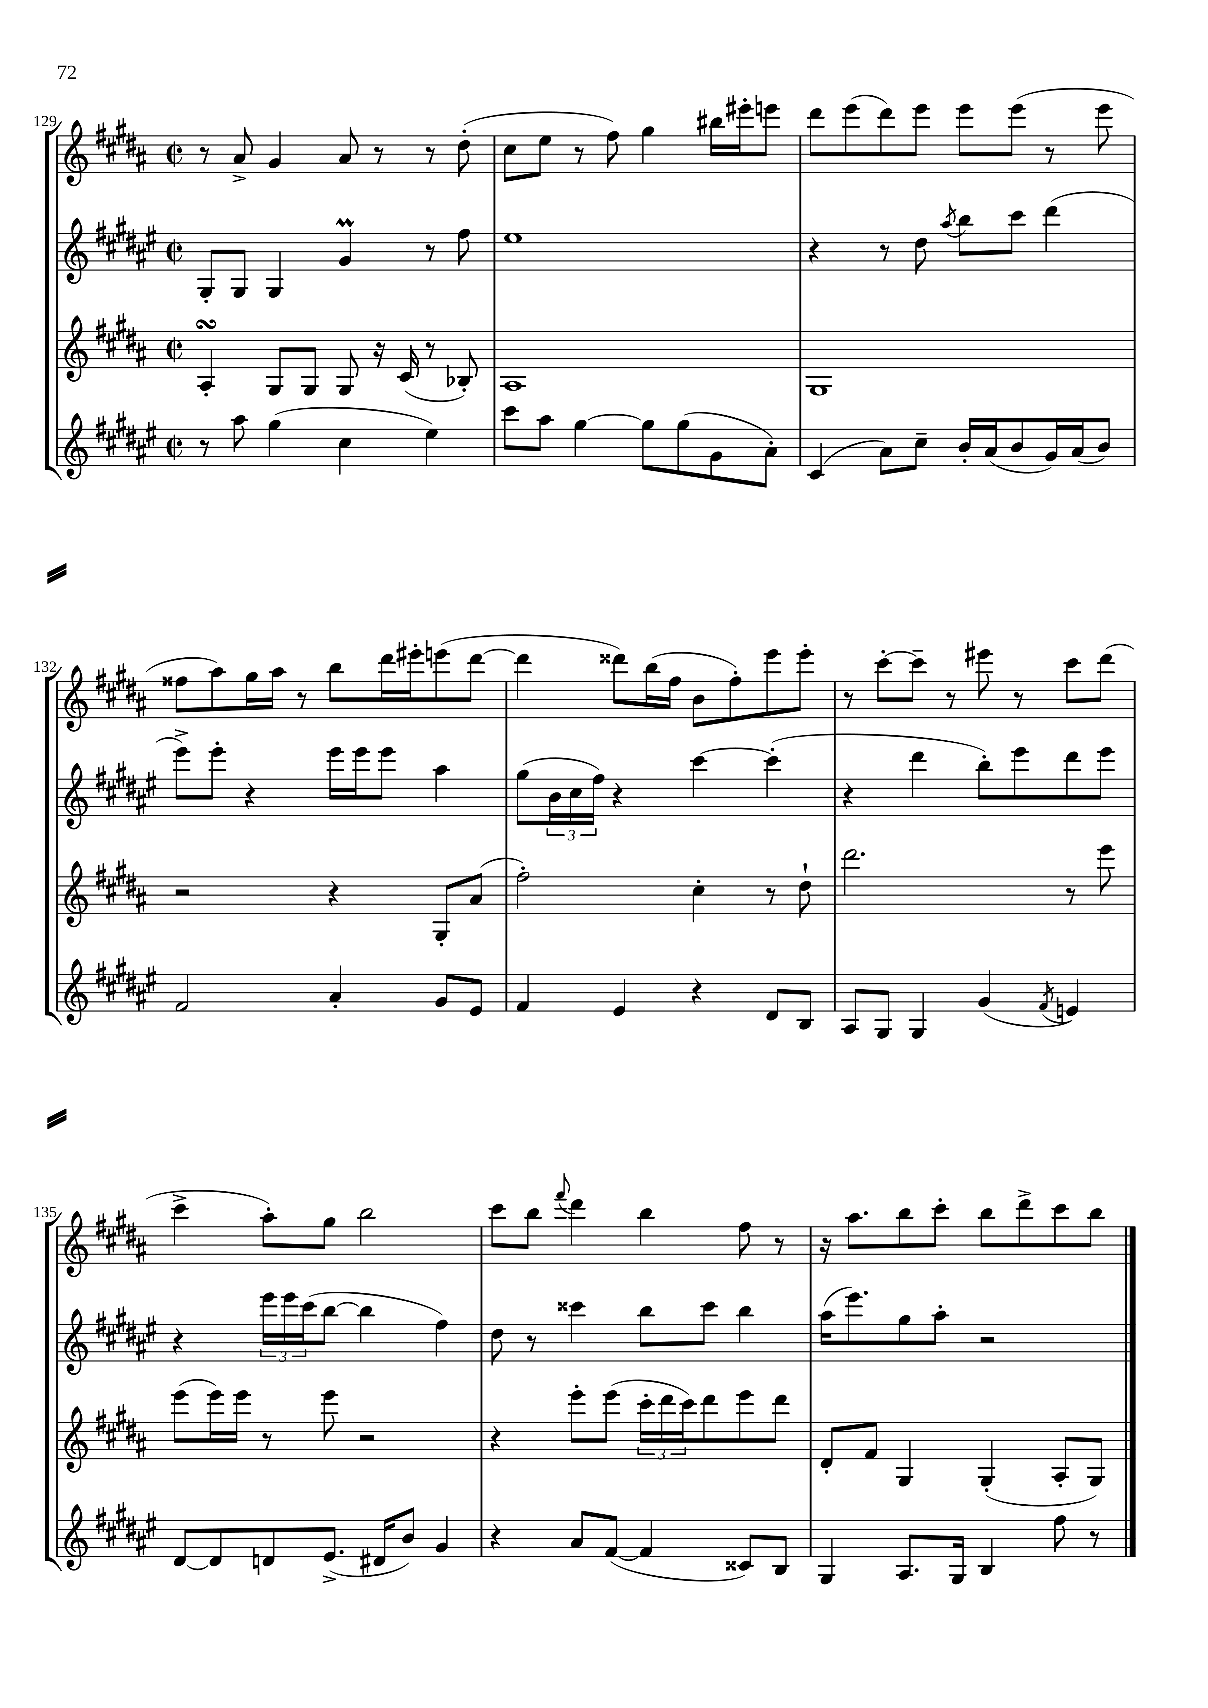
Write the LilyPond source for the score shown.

<<
\new StaffGroup <<
\new Staff = "s0" {
    \clef treble \key b \major \defaultTimeSignature \time 2/2
    r8 ais'8-> gis'4 ais'8 r8 r8 dis''8-.( |
    cis''8 e''8 r8 fis''8) gis''4 bis''16 eis'''16-. e'''8 |
    dis'''8 e'''8( dis'''8) e'''8 e'''8 e'''8( r8 e'''8 |
    fisis''8 ais''8) gis''16 ais''16 r8 b''8 dis'''16 eis'''16-. e'''8( dis'''8~ |
    dis'''4 disis'''8) b''16( fis''16 b'8 fis''8-.) e'''8 e'''8-. |
    r8 cis'''8~-. cis'''8-- r8 eis'''8 r8 cis'''8 dis'''8( |
    cis'''4-> ais''8-.) gis''8 b''2 |
    cis'''8 b''8 \appoggiatura { fis'''8 } dis'''4 b''4 fis''8 r8 |
    r16 ais''8. b''8 cis'''8-. b''8 dis'''8-> cis'''8 b''8 \bar "|." |
}
\new Staff = "s1" {
    \clef treble \key fis \major \defaultTimeSignature \time 2/2
    gis8-. gis8 gis4 gis'4\prall r8 fis''8 |
    eis''1 |
    r4 r8 dis''8 \acciaccatura { ais''8 } b''8 cis'''8 dis'''4( |
    eis'''8->) eis'''8-. r4 eis'''16 eis'''16 eis'''8 ais''4 |
    gis''8( \tuplet 3/2 { b'16 cis''16 fis''16) } r4 cis'''4~ cis'''4-.( |
    r4 dis'''4 b''8-.) eis'''8 dis'''8 eis'''8 |
    r4 \tuplet 3/2 { eis'''16 eis'''16 cis'''16( } b''8~ b''4 fis''4) |
    dis''8 r8 cisis'''4 b''8 cisis'''8 b''4 |
    ais''16( eis'''8.) gis''8 ais''8-. r2 \bar "|." |
}
\new Staff = "s2" {
    \clef treble \key b \major \defaultTimeSignature \time 2/2
    ais4-.\turn gis8 gis8 gis8 r16 cis'16( r8 bes8-.) |
    ais1 |
    gis1 |
    r2 r4 gis8-. ais'8( |
    fis''2-.) cis''4-. r8 dis''8-! |
    dis'''2. r8 e'''8 |
    e'''8( e'''16) e'''16 r8 e'''8 r2 |
    r4 e'''8-. e'''8( \tuplet 3/2 { cis'''16-. dis'''16 cis'''16) } dis'''8 e'''8 dis'''8 |
    dis'8-. fis'8 gis4 gis4-.( ais8-. gis8) \bar "|." |
}
\new Staff = "s3" {
    \clef treble \key fis \major \defaultTimeSignature \time 2/2
    r8 ais''8 gis''4( cis''4 eis''4) |
    cis'''8 ais''8 gis''4~ gis''8 gis''8( gis'8 ais'8-.) |
    cis'4( ais'8) cis''8-- b'16-. ais'16( b'8 gis'16) ais'16( b'8) |
    fis'2 ais'4-. gis'8 eis'8 |
    fis'4 eis'4 r4 dis'8 b8 |
    ais8 gis8 gis4 gis'4( \acciaccatura { fis'8 } e'4) |
    dis'8~ dis'8 d'8 eis'8.->( dis'16 b'8) gis'4 |
    r4 ais'8 fis'8~( fis'4 cisis'8) b8 |
    gis4 ais8. gis16 b4 fis''8 r8 \bar "|." |
}
>>
>>
\layout { \context { \Score currentBarNumber = #129 } }
